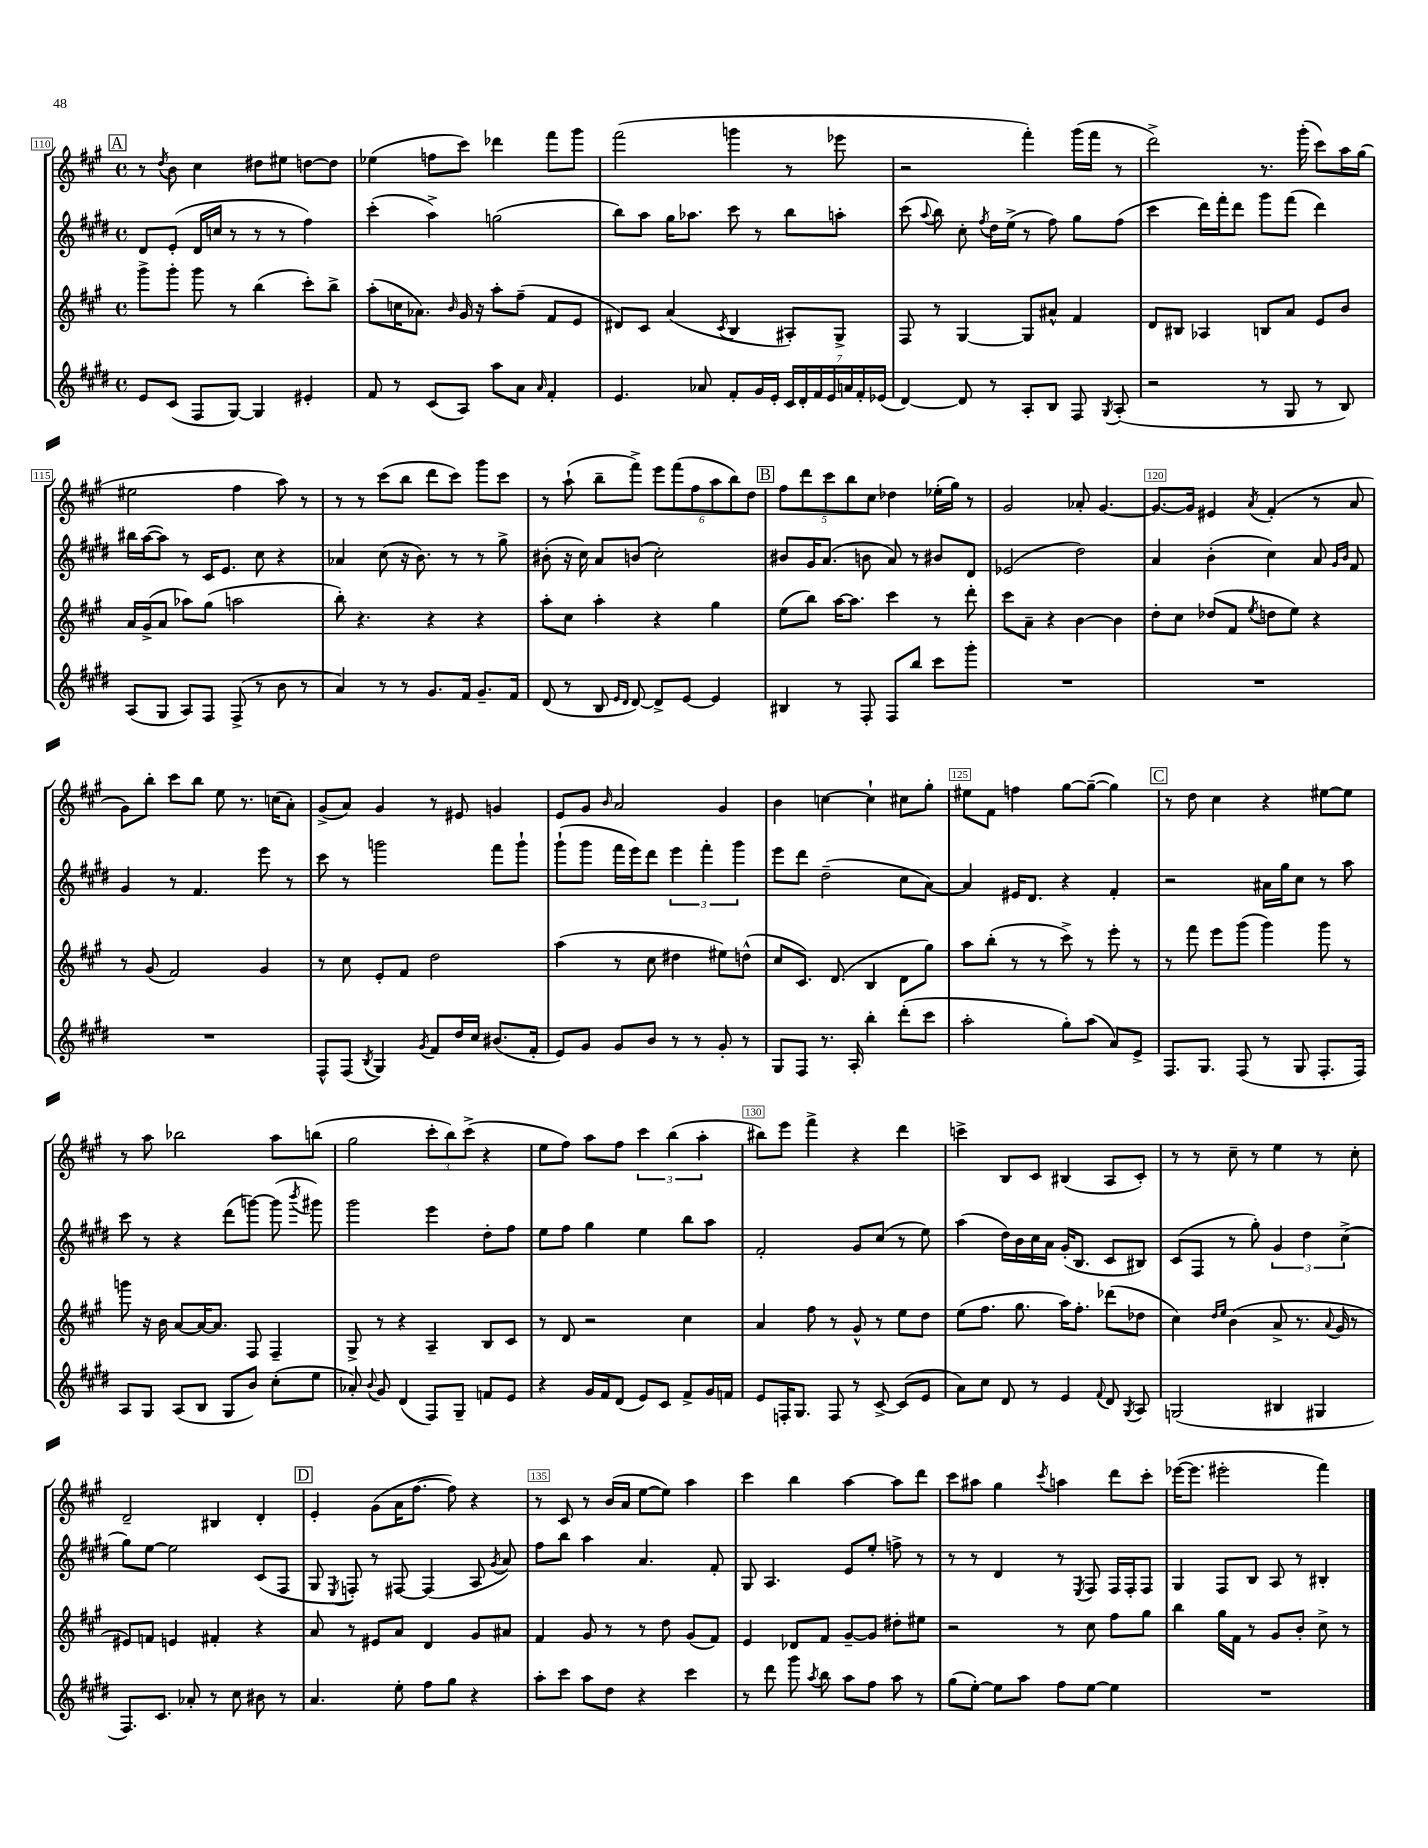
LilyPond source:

<<
\new StaffGroup <<
\new Staff = "s0" {
    \clef treble \key a \major \defaultTimeSignature \time 4/4
    \autoBeamOff \mark \markup { \box "A" } r8 \acciaccatura { d''8 } b'8 cis''4 dis''8[ eis''8] d''8[~ d''8] |
    ees''4( f''8[ cis'''8]) des'''4 fis'''8[ gis'''8] |
    fis'''2( g'''4 r8 ees'''8 |
    r2 fis'''4-.) gis'''16[( fis'''16] r8 |
    d'''2->) r8. gis'''16-.( cis'''8[) a''16 gis''16]( |
    eis''2 fis''4 a''8) r8 |
    r8 r8 cis'''8[( b''8] d'''8[ cis'''8]) gis'''8[ cis'''8] |
    r8 a''8-!( b''8[-- fis'''8]->) \tuplet 6/4 { e'''8[ fis'''8( fis''8 a''8 b''8) d''8] } |
    \mark \markup { \box "B" } \tuplet 5/4 { fis''8[ d'''8 cis'''8 b''8 cis''8] } des''4 ees''16[-.( gis''16]) r8 |
    gis'2 aes'8-. gis'4.~ |
    gis'8.[~ gis'16] eis'4 \acciaccatura { a'8 } fis'4-.( r8 a'8 |
    gis'8[) b''8]-. cis'''8[ b''8] e''8 r8. c''16[( a'8]-.) |
    gis'8[->( a'8]) gis'4 r8 eis'8 g'4 |
    e'8[ gis'8] \grace { b'16 } a'2 gis'4 |
    b'4 c''4~ c''4-! cis''8[ gis''8]-. |
    eis''8[ fis'8] f''4 gis''8[~ gis''8]~--( gis''4) |
    \mark \markup { \box "C" } r8 d''8 cis''4 r4 eis''8[~ eis''8] |
    r8 a''8 bes''2 a''8[ b''8]( |
    gis''2 \tuplet 3/2 { cis'''8[-. b''8) cis'''8]->( } r4 |
    e''8[ fis''8]) a''8[ fis''8] \tuplet 3/2 { cis'''4 b''4( a''4-. } |
    bis''8[) e'''8] fis'''4-> r4 d'''4 |
    c'''4-> b8[ cis'8] bis4( a8[ cis'8]-.) |
    r8 r8 cis''8-- r8 e''4 r8 cis''8-. |
    d'2-- bis4 d'4-. |
    \mark \markup { \box "D" } e'4-. gis'8[( a'16 fis''8.]~ fis''8) r4 |
    r8 cis'8 r8 b'16[( a'16] e''8[~ e''8]) a''4 |
    cis'''4 b''4 a''4~ a''8[ d'''8] |
    cis'''8[ ais''8] gis''4 \acciaccatura { cis'''8 } a''4 d'''8[ cis'''8]-. |
    ees'''16[~( ees'''8.] eis'''2-. fis'''4) \bar "|." |
}
\new Staff = "s1" {
    \clef treble \key e \major \defaultTimeSignature \time 4/4
    \autoBeamOff \mark \markup { \box "A" } dis'8[ e'8]-.( dis'16[ c''16] r8 r8 r8 fis''4) |
    cis'''4-.( a''4->) g''2( |
    b''8[) a''8] gis''16[ aes''8.] cis'''8 r8 b''8[ a''8]-. |
    cis'''8( \appoggiatura { a''8 } b''8) cis''8-. \acciaccatura { fis''8 } dis''16[ e''16]->( r8 fis''8) gis''8[ fis''8]( |
    cis'''4 dis'''16[) fis'''16-. dis'''8] gis'''8[ fis'''8]( dis'''4) |
    bis''16[ a''16~( a''8]) r8 cis'16[ e'8.] cis''8 r4 |
    aes'4 cis''8( r16 b'8.) r8 r8 gis''8-> |
    bis'8-.( r16 cis''16) a'8[ b'8]( cis''2-.) |
    \mark \markup { \box "B" } bis'8[ gis'16 a'8.]( b'8 a'8) r8 bis'8[ dis'8] |
    ees'2( dis''2) |
    a'4 b'4-.( cis''4) a'8 \grace { gis'16[ b'16] } fis'8 |
    gis'4 r8 fis'4. e'''8 r8 |
    cis'''8 r8 g'''2 fis'''8[ g'''8]-! |
    gis'''8[-!( gis'''8] fis'''16[ e'''16) dis'''8] \tuplet 3/2 { e'''4 fis'''4-. gis'''4 } |
    e'''8[ dis'''8] dis''2--( cis''8[ a'8]~) |
    a'4 eis'16[ dis'8.] r4 fis'4-. |
    \mark \markup { \box "C" } r2 ais'16[ gis''16 cis''8] r8 a''8 |
    cis'''8 r8 r4 dis'''8[( g'''8]~) g'''8( \acciaccatura { b'''8 } gis'''8) |
    gis'''2 e'''4 dis''8[-. fis''8] |
    e''8[ fis''8] gis''4 e''4 b''8[ a''8] |
    fis'2-. gis'8[ cis''8]( r8 e''8) |
    a''4( dis''16[) b'16 cis''16 a'16] gis'16[-.( b8.] cis'8[ bis8]) |
    cis'8[( fis8] r8 gis''8-.) \tuplet 3/2 { gis'4 dis''4 cis''4->( } |
    gis''8[) e''8]~ e''2 cis'8[( fis8] |
    \mark \markup { \box "D" } gis8 \acciaccatura { e8 } f8-.) r8 fis8~ fis4( a8 \acciaccatura { gis'8 } a'8) |
    fis''8[ b''8] a''4 a'4. fis'8-. |
    gis8 a4. e'8[ e''8]-. f''8-> r8 |
    r8 r8 dis'4 r8 \acciaccatura { e8 } fis8 fis16[ fis16-. fis8] |
    gis4 fis8[ b8] a8 r8 bis4-. \bar "|." |
}
\new Staff = "s2" {
    \clef treble \key a \major \defaultTimeSignature \time 4/4
    \autoBeamOff \mark \markup { \box "A" } gis'''8[-> gis'''8]-. gis'''8 r8 b''4( cis'''8[-.) b''8]-> |
    a''8[-.( c''16 aes'8.]) \grace { b'16 } gis'16 r16 a''8[-. fis''8]--( fis'8[ e'8] |
    dis'8[) cis'8] a'4( \acciaccatura { cis'8 } b4 ais8[-.) gis8]-> |
    fis8 r8 gis4~ gis8[ ais'8]-^ fis'4 |
    d'8[ bis8] aes4 b8[ a'8] e'8[ b'8] |
    a'16[ gis'16->( a'8] aes''8[) gis''8]( a''2 |
    b''8-.) r4. r4 r4 |
    a''8[-. cis''8] a''4-. r4 gis''4 |
    \mark \markup { \box "B" } e''8[( b''8]) a''16[~ a''8.] cis'''4 r8 d'''8-. |
    cis'''8[ a'8]-- r4 b'4~ b'4 |
    d''8[-. cis''8] des''8[( fis'8] \acciaccatura { e''8 } d''8[ e''8]) r4 |
    r8 gis'8( fis'2) gis'4 |
    r8 cis''8 e'8[-. fis'8] d''2 |
    a''4( r8 cis''8 dis''4 eis''8[) d''8]-^( |
    cis''8[ cis'8.]) d'8.( b4 d'8[ gis''8]) |
    a''8[ b''8]-.( r8 r8 cis'''8->) r8 e'''8-. r8 |
    \mark \markup { \box "C" } r8 fis'''8 e'''8[ gis'''8]( gis'''4) gis'''8 r8 |
    g'''8 r16 b'16 a'8[~ a'16~ a'8.] fis8 fis4-- |
    gis8-> r8 r4 a4-- b8[ cis'8] |
    r8 d'8 r2 cis''4 |
    a'4 fis''8 r8 gis'8-^ r8 e''8[ d''8] |
    e''8[( fis''8.] gis''8. a''16[) fis''8.]-. des'''8[( des''8] |
    cis''4) \grace { d''16[ e''16] } b'4( a'8-> r8. \appoggiatura { a'8 } gis'16 r8 |
    eis'8[) f'8] e'4 fis'4-. r4 |
    \mark \markup { \box "D" } a'8 r8 eis'8[ a'8] d'4 gis'8[ ais'8] |
    fis'4 gis'8 r8 r8 d''8 gis'8[( fis'8]) |
    e'4 des'8[ fis'8] gis'8[~-- gis'8] dis''8[-. eis''8] |
    r2 r8 cis''8 fis''8[ gis''8] |
    b''4 gis''16[ fis'16] r8 gis'8[ b'8]-. cis''8-> r8 \bar "|." |
}
\new Staff = "s3" {
    \clef treble \key e \major \defaultTimeSignature \time 4/4
    \autoBeamOff \mark \markup { \box "A" } e'8[ cis'8]( fis8[ gis8]~) gis4 eis'4-. |
    fis'8 r8 cis'8[( a8]) a''8[ a'8] \grace { a'16 } fis'4-. |
    e'4. aes'8 fis'8[-. gis'16 e'16]-. \tuplet 7/4 { cis'16[ dis'16-. fis'16 e'16 a'16 fis'16-. ees'16]( } |
    dis'4~) dis'8 r8 a8[-. b8] fis8 \acciaccatura { gis8 } a8-.( |
    r2 r8 gis8 r8 b8) |
    a8[( gis8] a8[) fis8] fis8->( r8 b'8 r8 |
    a'4) r8 r8 gis'8.[ fis'16] gis'8.[-- fis'16] |
    dis'8( r8 b8 \grace { e'16[ dis'16] } dis'8~) dis'8[-> e'8]~ e'4 |
    \mark \markup { \box "B" } bis4 r8 fis8-. fis8[ b''8] cis'''8[ gis'''8]-. |
    R1 |
    R1 |
    R1 |
    fis8[-^ fis8]( \acciaccatura { b8 } gis4) \acciaccatura { gis'8 } fis'8[ dis''16 cis''16] bis'8.[( fis'16]-. |
    e'8[) gis'8] gis'8[ b'8] r8 r8 gis'8-. r8 |
    gis8[ fis8] r8. a16-. b''4-. dis'''8[-.( cis'''8] |
    a''2-. gis''8[-.) a''8]( a'8[) e'8]-> |
    \mark \markup { \box "C" } fis8.[ gis8.] fis8( r8 gis8 fis8.[-. fis16]) |
    a8[ gis8] a8[( b8] gis8[ b'8]) cis''8[-.( e''8] |
    aes'8-.) \appoggiatura { b'8 } gis'8 dis'4( fis8[) gis8]-- f'8[ e'8] |
    r4 gis'16[ fis'16 dis'8]( e'8[) cis'8] fis'8[-> gis'16 f'16] |
    e'8[ f16-. gis8.] f8 r8 cis'8~-> cis'8[( e'8] |
    a'8[) cis''8] dis'8 r8 e'4 \appoggiatura { fis'8 } dis'8 \acciaccatura { gis8 } a8 |
    g2( bis4 gis4 |
    fis8.[) cis'8.] aes'8-. r8 cis''8 bis'8 r8 |
    \mark \markup { \box "D" } a'4. e''8-. fis''8[ gis''8] r4 |
    a''8[-. cis'''8] a''8[ dis''8] r4 cis'''4 |
    r8 dis'''8 gis'''8 \acciaccatura { a''8 } b''8 a''8[ fis''8] a''8 r8 |
    gis''8[( e''8]~-.) e''8[ a''8] fis''8[ e''8]~ e''4 |
    R1 \bar "|." |
}
>>
>>
\layout { \context { \Score currentBarNumber = #110 \override BarNumber.break-visibility = ##(#f #t #t) barNumberVisibility = #(every-nth-bar-number-visible 5) \override BarNumber.stencil = #(make-stencil-boxer 0.1 0.3 ly:text-interface::print) } }
